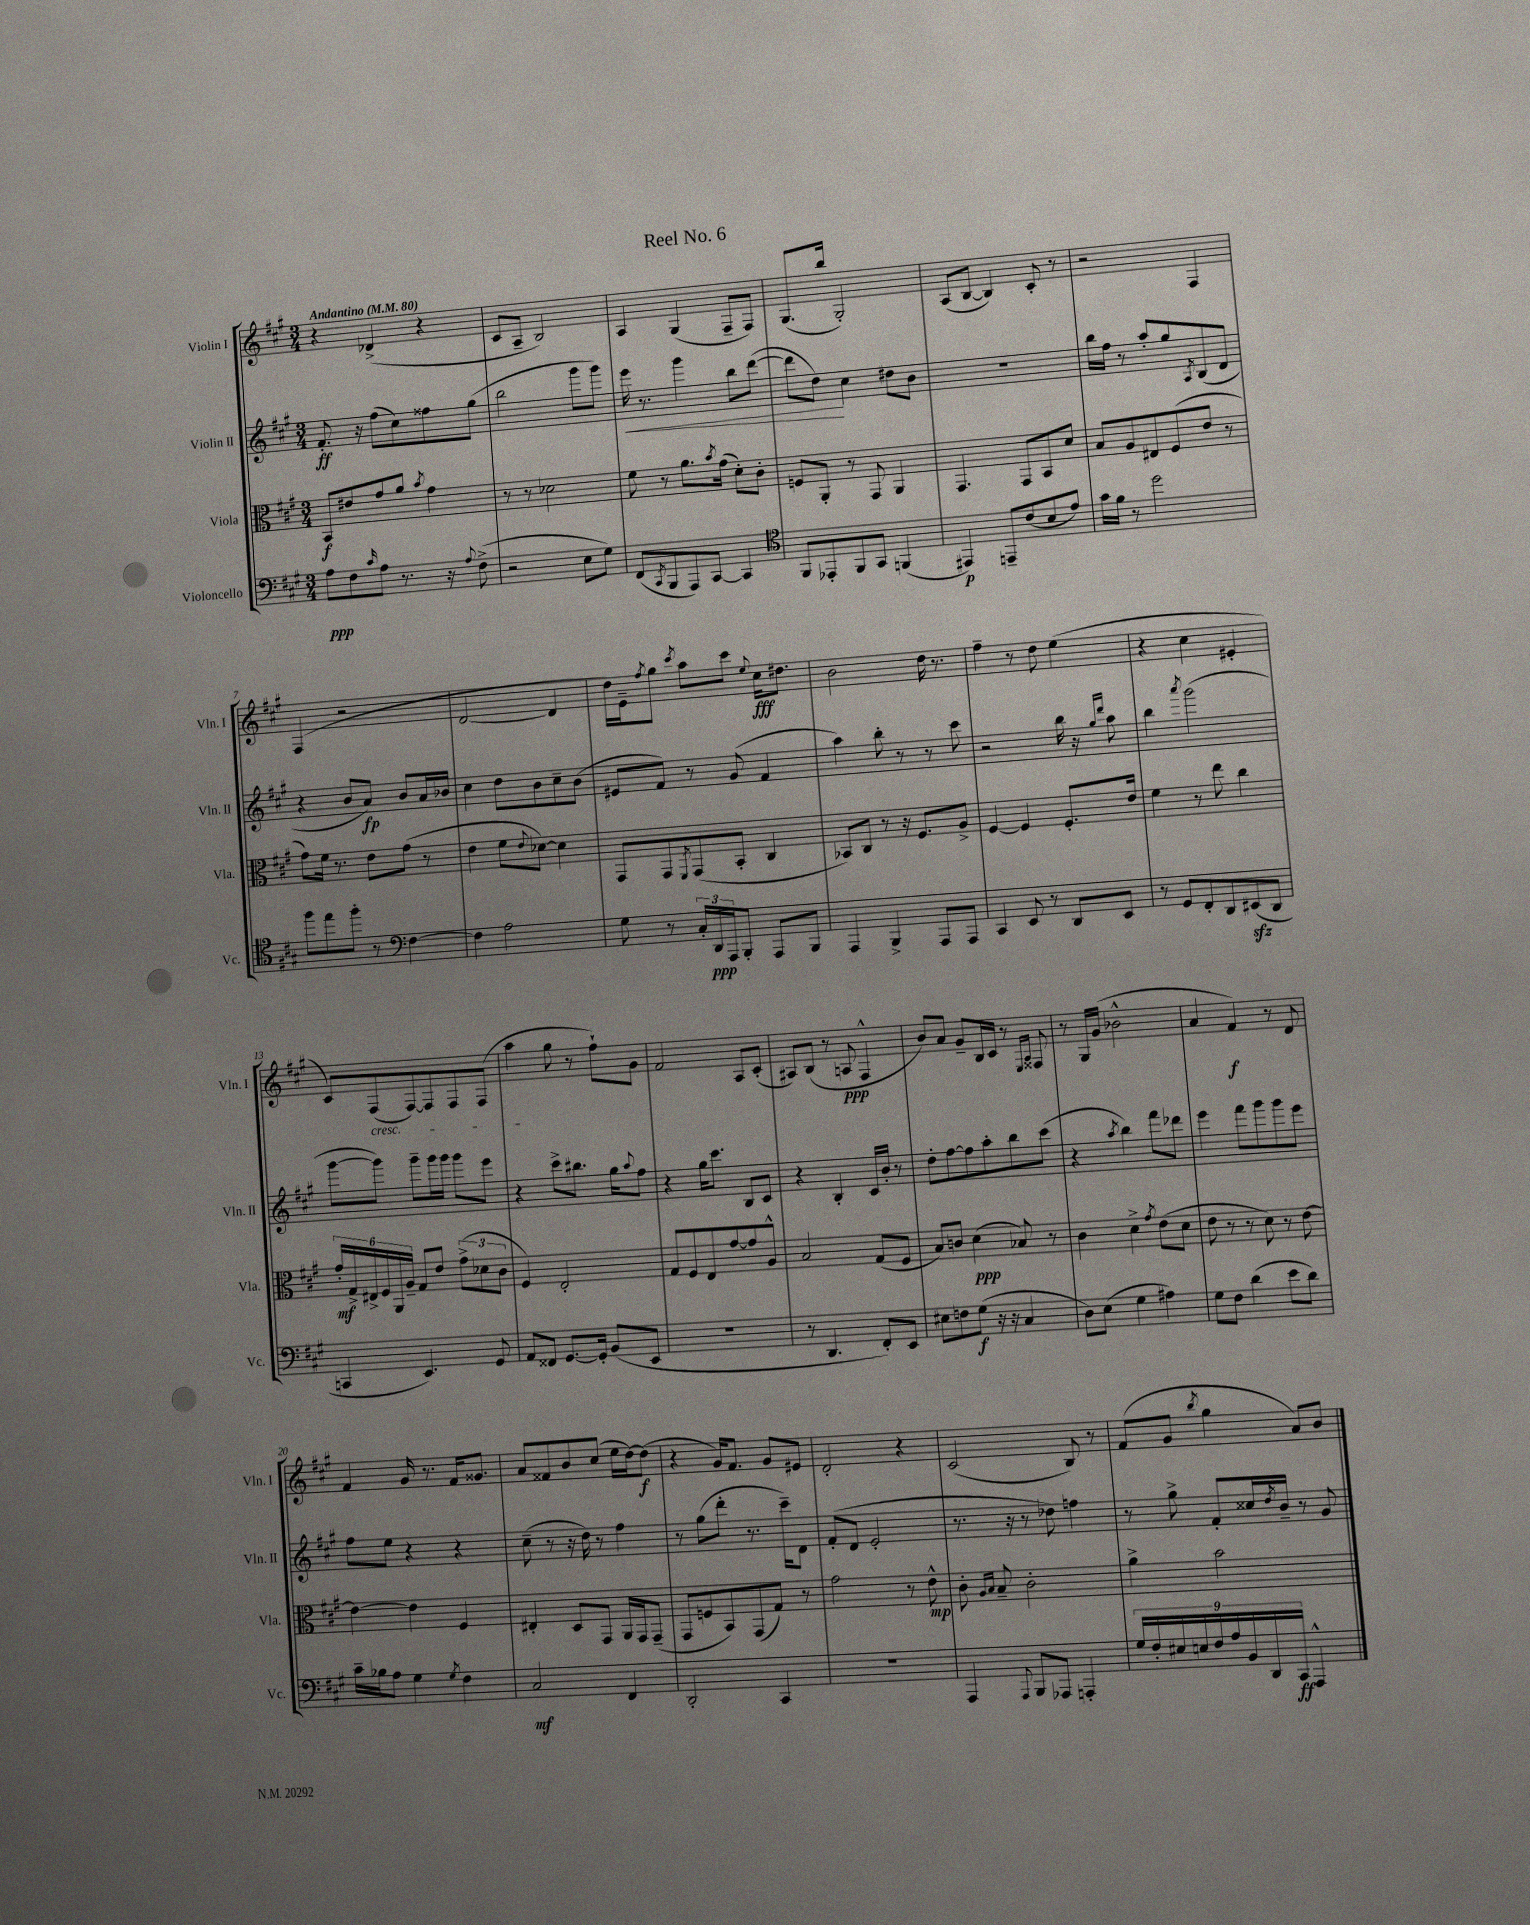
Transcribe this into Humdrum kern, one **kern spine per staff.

**kern	**kern	**kern	**kern
*staff4	*staff3	*staff2	*staff1
*clefF4	*clefC3	*clefG2	*clefG2
*k[f#c#g#]	*k[f#c#g#]	*k[f#c#g#]	*k[f#c#g#]
*M3/4	*M3/4	*M3/4	*M3/4
*MM80	*MM80	*MM80	*MM80
8A	8BB	8.f#'	4r
8F#	8e#	.	.
.	.	16r	.
16qqc#	.	.	.
8A	8g#	(8ff#	(4d-^
8.r	8a	8cc#)	.
.	8qb	.	.
.	4g#	8ff##	4r
16r	.	.	.
8qqA	.	.	.
(8F#^	.	(8gg#	.
=	=	=	=
2r	8r	2bb	8c#
.	8r	.	8A~
.	2d-	.	2B)
8E	.	8ggg#	.
8G#)	.	8ggg#)	.
=	=	=	=
(8FF#	8f#	16eee	4A
.	.	8.r	.
8qCC#	.	.	.
8BBB	8r	.	.
8AAA)	8.a	4ggg#	(4G#
[8CC#	.	.	.
.	8qb	.	.
.	(16g#	.	.
4CC#]	8d')	8bb	8F#~
.	8c#'	([8ddd	8F#)
=	=	=	=
*clefC4	*	*	*
8FF#	8F	8ddd]	(8.G#
8EE-'	8AA'	8dd)	.
.	.	.	16bb
8FF#	8r	4cc#	2G#')
8GG#	8GG#	.	.
(4FF	4AA	8dd#	.
.	.	8b	.
=	=	=	=
4EE#)	4.GG#	2.r	(8A
.	.	.	[8B
8EE~	.	.	4B])
(8c#	8GG#	.	.
8B	8BB	.	8c#'
8e)	8d	.	8r
=	=	=	=
16g#	8B	16bb	2r
16f#	.	16ff#	.
8r	8A	8r	.
2dd	8E#	8aa'	.
.	(8F#	8gg#	.
.	.	8qA	.
.	8e	(8B	4F#
.	8r	8d	.
=	=	=	=
8ff#	8g#)	4r	(4F#
8ee	16f#	.	.
.	8.r	.	.
8ff#'	.	8b	2r
8r	8e	8a)	.
*clefF4	*	*	*
[4F#	(8g#	8b	.
.	8r	16a	.
.	.	16b-	.
=	=	=	=
4F#]	4e	4cc#	[2d
2A	8f#	8dd	.
.	8qqe	.	.
.	[8d-)	8b	.
.	4d-]	8cc#~	4d]
.	.	(8b	.
=	=	=	=
8G#	8GG#	8e#	16dd)
.	.	.	16e~
.	.	.	8qff#
8r	8GG#	8f#)	8gg#
.	8qFF#	.	8qccc#
24C#'	(8GG#	8r	8aa
24DD	.	.	.
24AAA	.	.	.
8BBB'	8BB'	(8g#	8ccc#
.	.	.	8qqee
8AAA	4C#	4f#	16cc#
.	.	.	8.dd#
8BBB	.	.	.
=	=	=	=
4AAA	8BB-)	4aa)	2b
.	8C#	.	.
4BBB^	8r	8bb'	.
.	16r	8r	.
.	8.F#	.	.
8AAA	.	8r	16dd
.	.	.	8.r
8AAA	8A^	8ccc#	.
=	=	=	=
4CC#	[4F#	2r	4ff#~
8EE	4F#]	.	8r
8r	.	.	8dd
8DD	8.F#'	16bb	(4ee
.	.	16r	.
.	.	16qqgg#	.
.	.	16qqddd	.
8EE	.	8aa	.
.	16e	.	.
=	=	=	=
8r	4f#	4bb	4r
8GG#	.	.	.
.	.	8qaaa	.
8FF#'	8r	(2ggg#	4cc#
8DD	8ee	.	.
(8EE#	4cc#	.	4e#'
8DD	.	.	.
=	=	=	=
4CC	24g#'	[8ggg#	8c#)
.	24G#^	.	.
.	24E#^	.	.
.	24F#	8ggg#])	(8F#
.	24AA	.	.
.	24A~	.	.
4.EE)	8G#	8ggg#~	[8F#)
.	8e	16ggg#	8F#]
.	.	16ggg#	.
.	(12g#^	8ggg#	8F#
.	12d-	.	.
8GG#	.	8eee	(8F#
.	12c#	.	.
=	=	=	=
8AA	4F#)	4r	4aa
8FF##	.	.	.
[8.GG#	2E'	8ccc#^	8gg#
.	.	8.bb#	8r
16GG#']	.	.	.
(8BB	.	.	8ff#`)
.	.	16gg#	.
.	.	8qqaa	.
8EE	.	8ff#	8g#
=	=	=	=
2.r	8G#	4r	2f#
.	8F#	.	.
.	8E	16gg#	.
.	.	8.ccc#	.
.	[8g#	.	.
.	8g#]	8B	8A
.	8A^^	8c#	(8c#'
=	=	=	=
8r	2B	4r	8A#)
4.DD	.	.	(8B
.	.	4B'	8r
.	.	.	8A
8FF#')	(8G#	16c#	4F#^^
.	.	16b'	.
8EE	8F#	8r	.
=	=	=	=
8E#	8B)	8dd'	8b)
8F	8c	[8ff#	8a
(8G#	(4d	8ff#]	8g#~
16r	.	8aa'	16B
16r	.	.	16c#
4C#	8B-)	8bb	8r
.	.	.	16qqE
.	.	.	16qqA
.	8r	(8ccc#	8F##
=	=	=	=
8D)	4c#	4r	8r
(8E	.	.	16G#
.	.	.	(16g#
.	.	8qaa	.
4G#	4d^	4bb)	2b-^^
.	8qg#	.	.
4A#)	(8e	8fff#	.
.	8d	8ddd-	.
=	=	=	=
8G#	8e	4eee	4a
8F#	8r	.	.
(4d	8r	8fff#	4f#)
.	8d)	8ggg#	.
8e	8r	8ggg#	8r
8d)	[8e	8eee	8d
=	=	=	=
16c#~	4e_	8ff#	4f#
16B-	.	.	.
8A	.	8ee	.
4G#	4e]	4r	16g#
.	.	.	8.r
8qG#	.	.	.
4F#	4F#	4r	16f#
.	.	.	8.g##
=	=	=	=
2C#	4E#'	(8cc#~	8a
.	.	8r	8f##
.	8D	16r	8b
.	.	16dd)	.
.	8GG#	8r	(8cc#
4FF#	16AA	4ff#	16ee
.	16GG#	.	[16dd)
.	(8GG#~	.	(8dd]
=	=	=	=
2DD'	8GG#	8r	4r
.	8F	(8gg#	.
.	8BB)	8ddd'	16g#)
.	.	.	8.f#
.	(8GG#	8.r	.
4CC#	8G#)	.	8g#
.	.	16ccc#~)	.
.	8r	8d	8e#
=	=	=	=
2.r	2g#	(8f#'	2d'
.	.	8d	.
.	.	2e'	.
.	8r	.	4r
.	8e^^	.	.
=	=	=	=
4AAA	8c#'	8.r	(2c#
.	16qqA	.	.
.	16qqB	.	.
.	8B~	.	.
.	.	16r	.
8qqAAA	.	.	.
8BBB	2c#'	8r	.
8AAA-	.	8dd-)	.
4AAA'	.	4ff	8B)
.	.	.	8r
=	=	=	=
18G#	4a^	8r	(8f#
18F#'	.	.	.
18E#	.	.	.
.	.	8gg#^	8g#
18E	.	.	.
18F#	.	.	.
.	.	.	8qbb
.	2b	8f#'	4gg#
18A	.	.	.
18BB	.	.	.
.	.	16cc##	.
18DD	.	.	.
.	.	8qdd	.
.	.	16b~	.
18CC#	.	.	.
4AAA^^	.	8r	8a)
.	.	8g#	8b
==	==	==	==
*-	*-	*-	*-
